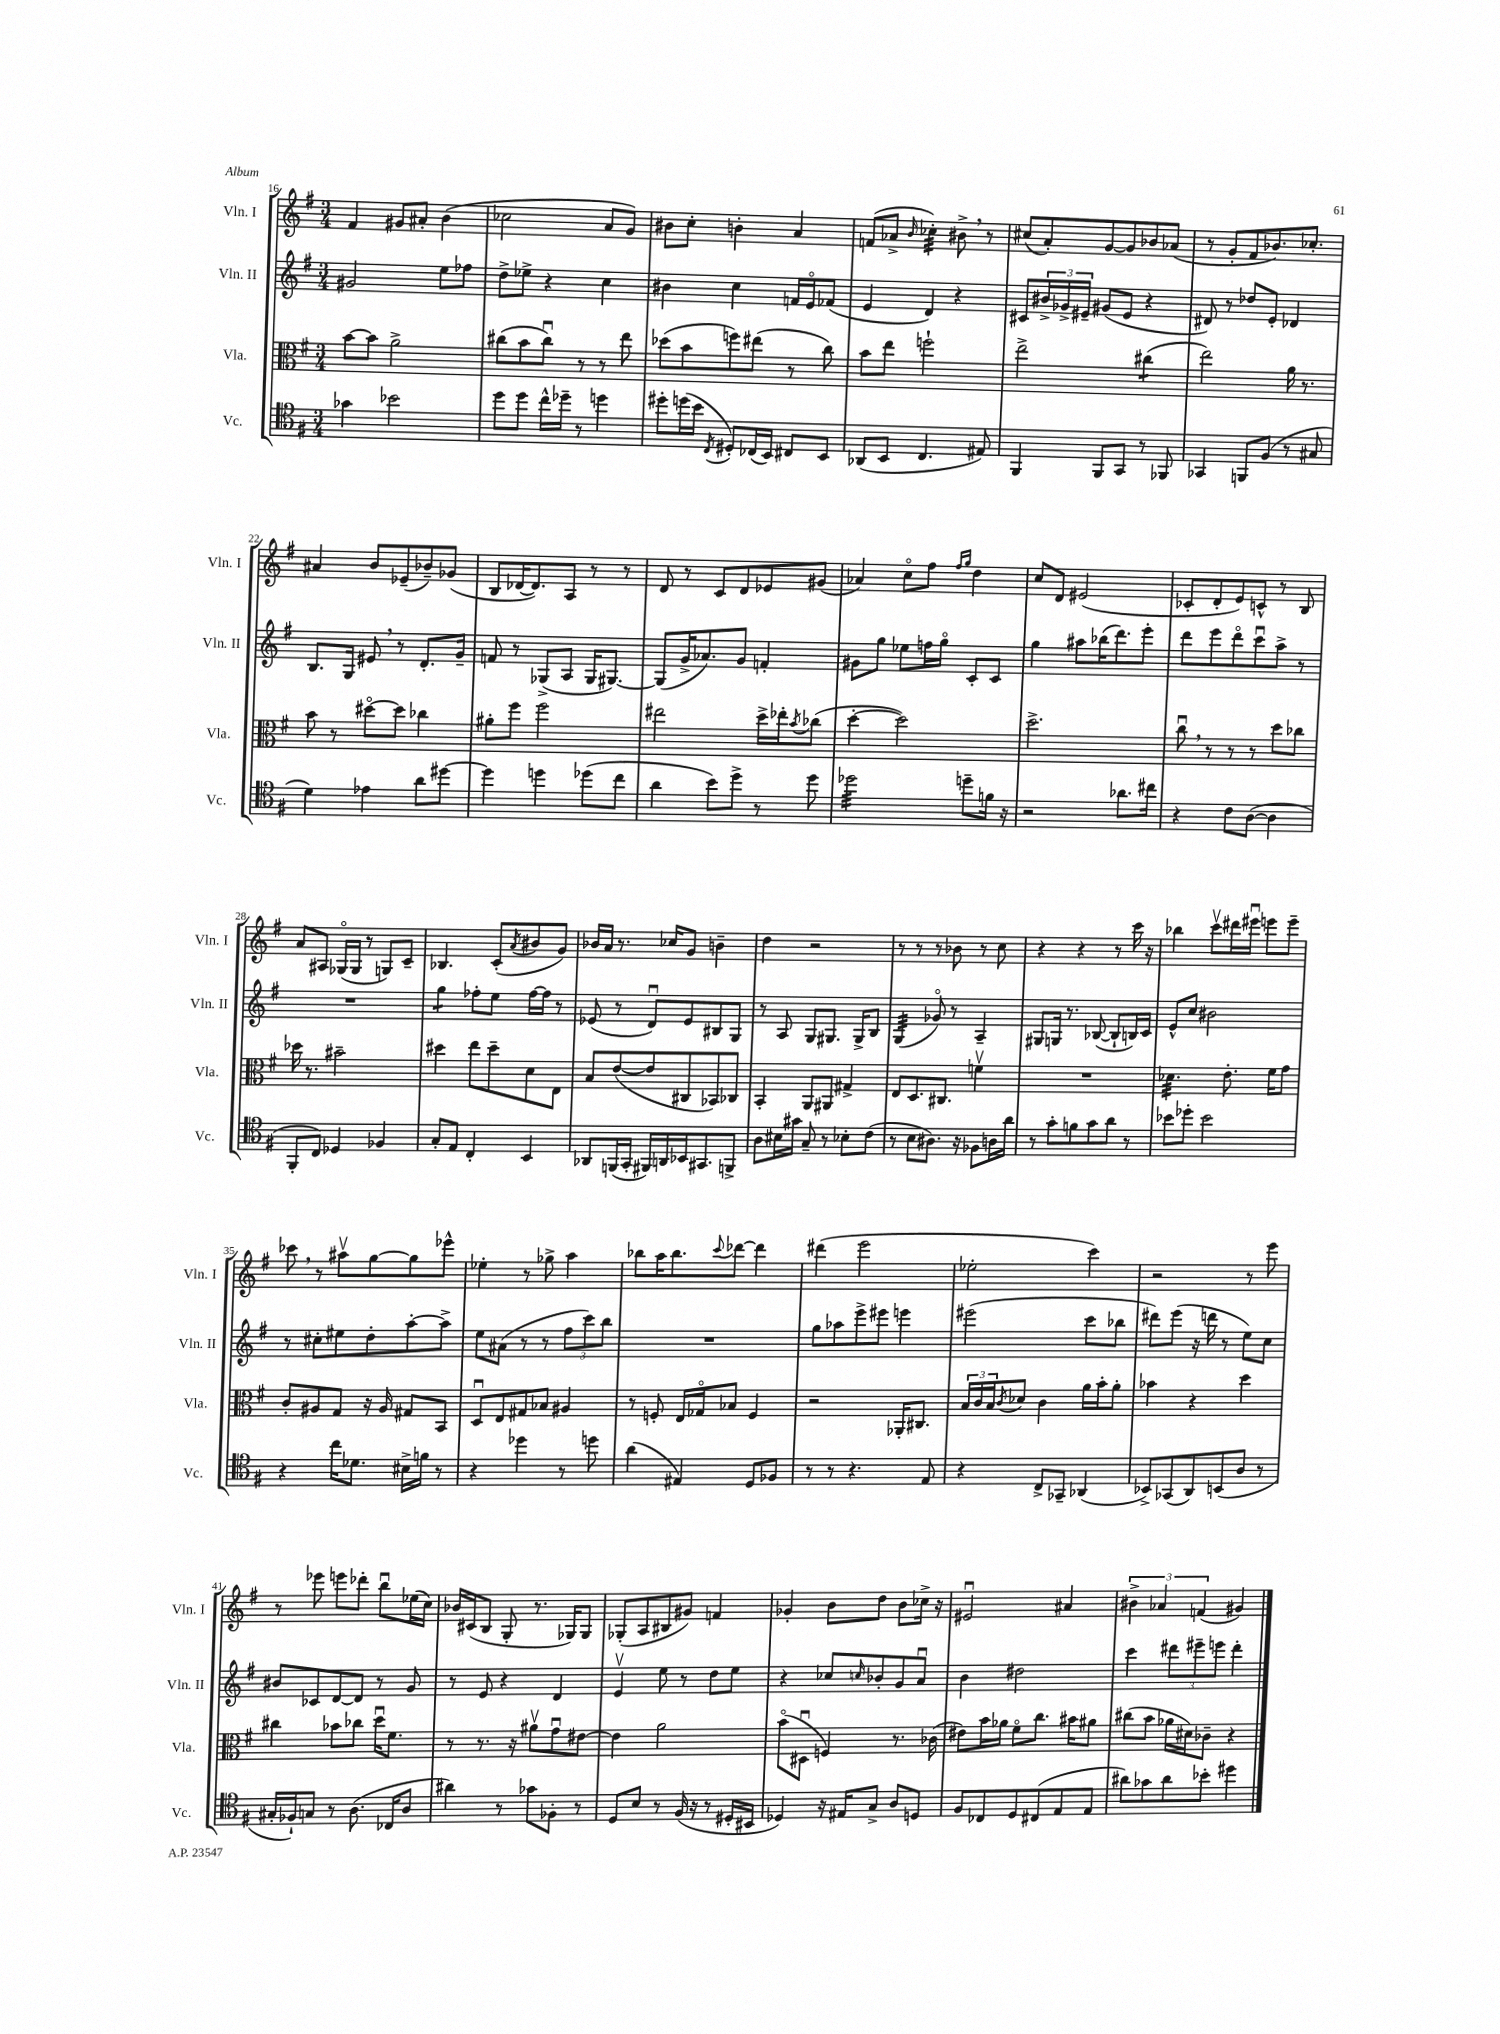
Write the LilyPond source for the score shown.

<<
\new StaffGroup <<
\new Staff = "s0" \with { instrumentName = "Vln. I" shortInstrumentName = "Vln. I" } {
    \clef treble \key g \major \numericTimeSignature \time 3/4
    fis'4 gis'8 ais'8-. b'4( |
    ces''2 a'8 g'8) |
    bis'8 c''8-. b'4-. a'4 |
    f'8( aes'8-> \grace { b'16 } ces''4:32-.) bis'8-> \breathe r8 |
    cis''8( a'8-.) g'8~ g'8 bes'8 aes'8( |
    r8 g'8-. fis'8 bes'8.) ces''8.-. |
    ais'4 b'8 ees'8--( bes'8--) ges'8( |
    b8 des'16~ des'8.) a8 r8 r8 |
    d'8 r8 c'8 d'8 ees'8 gis'8( |
    aes'4) c''8\flageolet fis''8 \grace { fis''16 g''16 } d''4 |
    c''8 d'8 eis'2( |
    ces'8-. d'8-. e'8) c'8-^ r8 b8 |
    a'8 ais8 ges16\flageolet( ges16 r8 g8) c'8-- |
    bes4. c'8-.( \acciaccatura { a'8 } bis'8 g'8) |
    bes'16 a'16 r8. ces''16 g'8 b'4-- |
    d''4 r2 |
    r8 r8 r8 bes'8 r8 c''8 |
    r4 r4 r8 c'''16 r16 |
    bes''4 c'''8\upbow dis'''16 eis'''16\downbow e'''8 e'''8-- |
    ces'''8 \breathe r8 ais''8\upbow g''8~ g''8 ees'''8-^ |
    ees''4-. r8 ges''8-> a''4 |
    bes''8 a''16 bes''8. \appoggiatura { c'''8 } des'''8~ des'''4 |
    dis'''4( e'''2 |
    ees''2-. c'''4) |
    r2 r8 e'''8 |
    r8 ees'''8 e'''8 des'''8-. b''8\downbow ees''16( c''16) |
    bes'16 cis'16( b8 g8-. r8. ges16) ges8 |
    ges8-.( a8 bis8 gis'8) f'4 |
    ges'4-. b'8 d''8 b'8 ces''16-> r16 |
    eis'2\downbow ais'4 |
    \tuplet 3/2 { bis'4-> aes'4 f'4( } gis'4) \bar "|." |
}
\new Staff = "s1" \with { instrumentName = "Vln. II" shortInstrumentName = "Vln. II" } {
    \clef treble \key g \major \numericTimeSignature \time 3/4
    gis'2 e''8 fes''8 |
    d''8-> ees''8-> r4 c''4 |
    bis'4 c''4 f'16 e'16\flageolet fes'8( |
    e'4 d'4) r4 |
    cis'8 \tuplet 3/2 { bis'16-> ges'16-> eis'16-- } gis'8( eis'8 r4 |
    dis'8) r8 des''8 e'8-. des'4 |
    b8. g16 eis'8 \breathe r8 d'8.-. g'16-- |
    f'8 r8 ges8->( a8 ges16 gis8.~) |
    gis8( g'16-> aes'8.) g'8 f'4-. |
    gis'8 g''8 ees''8 f''16 g''16\flageolet c'8-. c'8 |
    g''4 ais''8 bes''16( d'''8.) e'''8-. |
    d'''8 e'''8 d'''8\flageolet c'''8\downbow a''8-> r8 |
    R2. |
    g''4:8 fes''8-. e''8 fes''16~ fes''16 r8 |
    ees'8( r8 d'8\downbow) ees'8 bis8 g8 |
    r8 a8 g8 gis8. gis16-> b8 |
    g4:32( ges'8\flageolet) r8 a4-- |
    gis8 g16 r8. bes8~( bes8-! b16) c'16 |
    e'8-^ c''8 bis'2 |
    r8 cis''8-. eis''8 d''8-. a''8~-. a''8-> |
    e''8 ais'8( r8 r8 \tuplet 3/2 { fis''8 c'''8) b''8 } |
    R2. |
    g''8 aes''8 e'''8-> eis'''8 e'''4 |
    eis'''2( c'''8 bes''8 |
    dis'''8) e'''8( r16 d'''16 r8 e''8) c''8 |
    bis'8 ces'8 d'8~ d'8 r8 g'8 |
    r8 e'8 r4 d'4 |
    e'4\upbow e''8 r8 d''8 e''8 |
    r4 ces''8 \grace { c''16 } bes'8-. g'8 a'8\downbow |
    b'4 dis''2 |
    c'''4 \tuplet 3/2 { dis'''8 eis'''8-- e'''8 } dis'''4-. \bar "|." |
}
\new Staff = "s2" \with { instrumentName = "Vla." shortInstrumentName = "Vla." } {
    \clef alto \key g \major \numericTimeSignature \time 3/4
    b'8~ b'8 a'2-> |
    cis''8( b'8 cis''8\downbow) r8 r8 e''8 |
    des''8( b'8 f''8) eis''8( r8 c''8) |
    b'8 e''8 f''2-! |
    e''2-> cis''4:8( |
    e''2) a'16 r8. |
    b'8 r8 dis''8~\flageolet dis''8 ces''4 |
    ais'8-. fis''8 fis''2 |
    eis''2 d''16-> ees''16-. \acciaccatura { b'8 } ces''8( |
    d''4~-. d''2) |
    d''2.-> |
    c''8\downbow \breathe r8 r8 r8 d''8 ces''8 |
    des''16 r8. bis'2-- |
    dis''4 e''8 dis''8-- d'8 e8 |
    b8 e'8~( e'8 cis8 bes,8) ces8 |
    b,4-. a,8 ais,8 gis4-> |
    e8 d8. cis8. f'4\upbow |
    R2. |
    des'4.:32 e'8.-. fis'16 g'8 |
    c'8-. ais8 g8 r16 ais16 gis8 b,8 |
    d8\downbow e8 gis8 bes8 ais4 |
    r8 f8-. e16 ges16\flageolet bes8 f4 |
    r2 aes,16-. cis8. |
    \tuplet 3/2 { b16 c'16 b16 } \acciaccatura { c'8 } des'8 c'4 a'16 b'16-. a'8-. |
    bes'4 r4 d''4 |
    cis''4 bes'8 ces''8 d''16\downbow fis'8. |
    r8 r8. r16 ais'8\upbow g'8\downbow eis'8~ |
    eis'4 a'2 |
    b'8\flageolet( dis8\downbow f4) r8. ces'16( |
    eis'8) b'16 aes'16 fis'8\flageolet c''8. bis'16 ais'8 |
    cis''8( b'8 aes'16 dis'16) ces'8-- r4 \bar "|." |
}
\new Staff = "s3" \with { instrumentName = "Vc." shortInstrumentName = "Vc." } {
    \clef tenor \key g \major \numericTimeSignature \time 3/4
    ges'4 bes'2 |
    d''8 d''8 c''16-^ des''16-- r8 d''4 |
    dis''8-. d''16( b'16 \acciaccatura { c8 } dis8-.) ces16( b,16) cis8 b,8 |
    aes,8( b,8 c4. eis8) |
    fis,4 fis,8 g,8 r8 fes,8 |
    ges,4 f,8 fis8( r8 gis8 |
    d'4) ees'4 a'8 dis''8~ |
    dis''4 d''4 des''8( c''8 |
    a'4 b'8) d''8-> r8 d''8 |
    des''2:32 d''8-- f'16 r16 |
    r2 aes'8. cis''16 |
    r4 c'8 a8~( a4 |
    fis,8-. c8) des4 fes4 |
    g8-. e8 c4-. b,4 |
    aes,8 f,16( g,16-. fis,16) a,16 bes,16 gis,8. f,8-> |
    a8 bis16 gis'16 g8-- r8 bes8-. c'8( |
    r8 b8 ais8.) r16 fes8 a16 a'16 |
    r8 g'8-. f'8 g'8 a'8 r8 |
    bes'8 des''8-. bes'2 |
    r4 c''16 des'8. bis16-> f'16 r8 |
    r4 des''4 r8 d''8 |
    a'4( eis4) d8 fes8 |
    r8 r8 r4. e8 |
    r4 c8-> ges,8-- aes,4( |
    bes,8->) ges,8( a,8) b,8( a8 r8 |
    gis16-. fes16-!) g8 r8 a8.( ces16 a8 |
    ais'4) r8 ges'8 fes8-. r8 |
    d8 b8 r8 fis16( r16 r8 dis16-. bis,16 |
    des4) r16 eis16 g8-> a8 d8 |
    fis8 ces8 d8 cis8( e8 e8 |
    ais'8) ges'8 ais'8 bes'8-. dis''4 \bar "|." |
}
>>
>>
\layout { \context { \Score currentBarNumber = #16 } }
